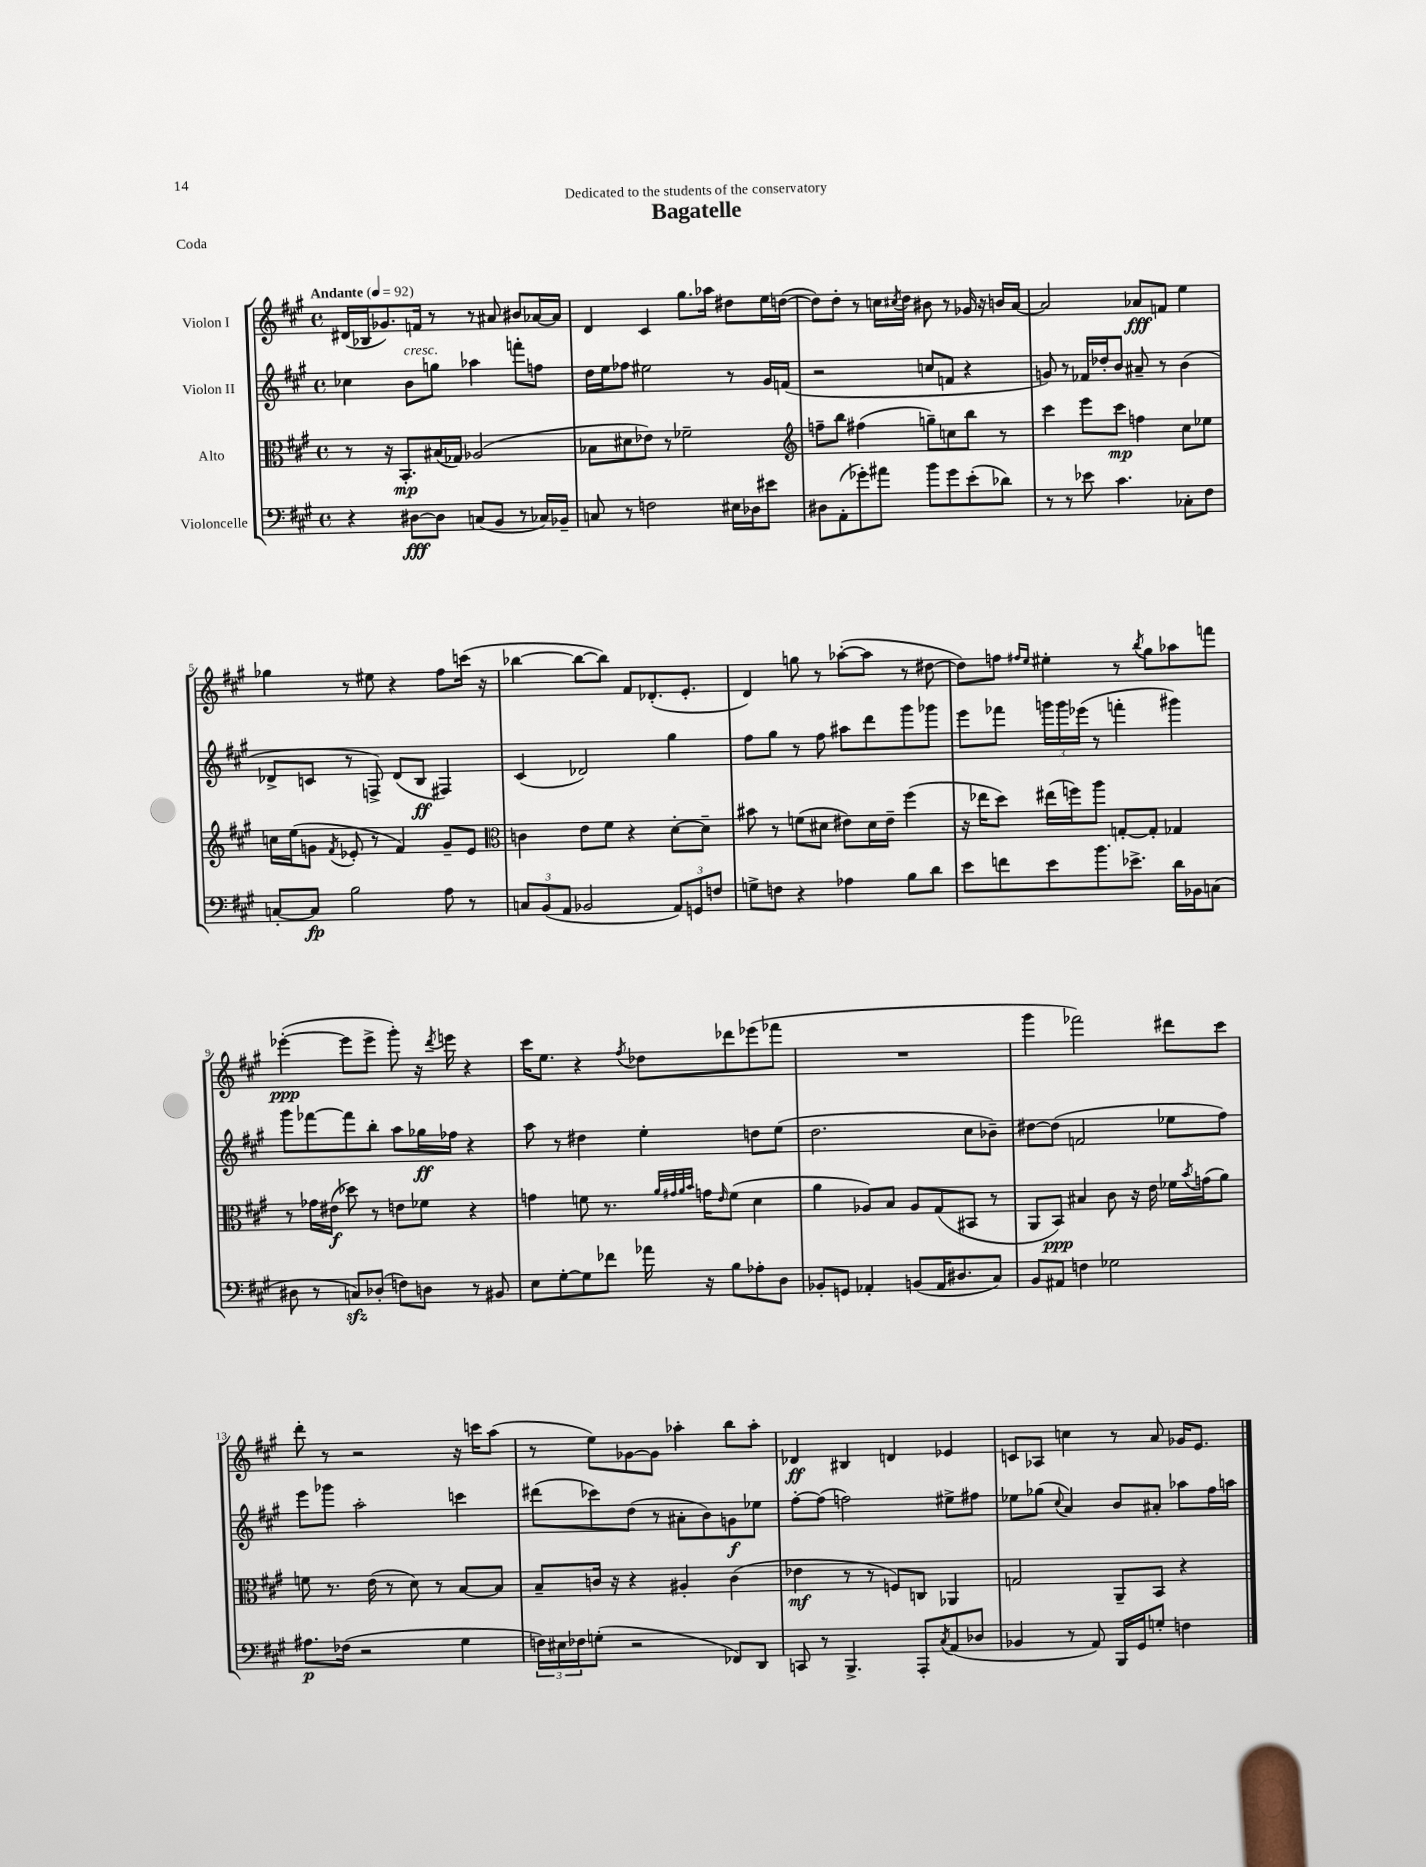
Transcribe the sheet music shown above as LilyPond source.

\header { title = "Bagatelle" dedication = "Dedicated to the students of the conservatory" piece = "Coda" }
<<
\new StaffGroup <<
\new Staff = "s0" \with { instrumentName = "Violon I" } {
    \clef treble \key a \major \defaultTimeSignature \time 4/4 \tempo "Andante" 4 = 92
    dis'16( bes16 ges'8.) f'16 r8 r8 ais'8 bis'8 aes'16~ aes'16 |
    d'4 cis'4 gis''8. aes''16 dis''8 e''16 d''16~( |
    d''8) d''8-. r8 c''16 \acciaccatura { cis''8 } d''16 bis'8 r8 ges'16 r16 b'16 a'16~ |
    a'2 aes'8\fff f'8 e''4 |
    ges''4 r8 eis''8 r4 fis''8 c'''16( r16 |
    bes''4~ bes''8~ bes''8) fis'8 des'8.-.( e'8.-. |
    d'4) g''8 r8 aes''8~-.( aes''8 r8 dis''8~ |
    dis''8) f''8 \grace { fis''16 e''16 } eis''4-. r8 \acciaccatura { b''8 } gis''8 aes''8 f'''8 |
    ees'''4~-.\ppp( ees'''8 ees'''8-> gis'''8-.) r16 \acciaccatura { d'''8 } e'''16 r4 |
    cis'''16 e''8. r4 \acciaccatura { fis''8 } des''8 des'''8 ees'''8( fes'''8 |
    R1 |
    gis'''4 fes'''2) dis'''8 cis'''8 |
    d'''8-. r8 r2 r16 c'''16 a''8( |
    r8 e''8) ges'8~ ges'8 aes''4-. b''8 aes''8-. |
    des'4\ff bis4 d'4 ees'4 |
    c'8 aes8 c''4 r8 a'8 ges'16 e'8. \bar "|." |
}
\new Staff = "s1" \with { instrumentName = "Violon II" } {
    \clef treble \key a \major \defaultTimeSignature \time 4/4
    ces''4 b'8^\markup { \italic "cresc." } g''8 aes''4 f'''8-. f''8 |
    d''16 e''16 fes''8 eis''2 r8 gis'16 f'16( |
    r2 c''8 f'8 r4 |
    g'8) r8 fes'16 des''16-. b'8 ais'8-- r8 b'4( |
    des'8-> c'8 r8 f8->) des'8( b8\ff fis4) |
    cis'4( des'2) gis''4 |
    fis''8 gis''8 r8 fis''8 ais''8 d'''8 gis'''8 ges'''8 |
    e'''8 fes'''8 \tuplet 3/2 { g'''16 g'''16 ees'''16( } r8 f'''4-. gis'''4) |
    gis'''8 fes'''8~ fes'''8 b''8-. a''8 ges''16\ff fes''16 r4 |
    a''8 r8 dis''4 e''4-. d''8 e''8( |
    d''2. cis''8 bes'8--) |
    dis''8~ dis''8( f'2 ees''8 fis''8) |
    e'''8 ges'''8 a''2-. c'''4 |
    dis'''8( ces'''8) d''8( r8 ais'8-. b'8) g'8\f ees''8 |
    fis''8~-. fis''8( f''2) eis''8-> fis''8 |
    ees''8 ges''8( \appoggiatura { cis''8 } a'4) b'8 ais'8-. aes''8 fis''16 a''16 \bar "|." |
}
\new Staff = "s2" \with { instrumentName = "Alto" } {
    \clef alto \key a \major \defaultTimeSignature \time 4/4
    r8 r16 b,8.-.\mp bis16( ges16) aes2( |
    bes8 dis'8 ees'8) r8 fes'2-- |
    \clef treble f''8-- b''8 fis''4( g''8--) c''8 b''8 r8 |
    cis'''4 e'''8 cis'''8\mp f''4 cis''8 ees''8 |
    c''16 e''16( g'8 \acciaccatura { fis'8 } ees'8-. r8 fis'4) g'8-- ees'8 |
    \clef alto c'4 e'8 fis'8 r4 d'8~-. d'8-- |
    bis'8 r8 f'8( dis'8 eis'8) dis'16 eis'16-- fis''4( |
    r16 ees''16 d''8) eis''16( f''16) a''8 g8~-. g8-. ges4 |
    r8 ges'16 eis'16\f( des''8) r8 e'8 fes'8 r4 |
    g'4 f'8 r8. \grace { a'32 gis'32 a'32 b'32 } g'16 \grace { e'16 } f'8( d'4 |
    a'4 aes8) b8 aes8 gis8( bis,8 r8 |
    a,8 b,8\ppp) bis4 cis'8 r16 e'16 fes'16 \acciaccatura { b'8 } g'16( a'8) |
    f'8 r8. e'16( r8 d'8) r8 b8~ b8 |
    b8-- c'16 r16 r4 ais4-. c'4( |
    ees'4\mf r8 r8 f8) c8 aes,4 |
    g2 a,8-- b,8 r4 \bar "|." |
}
\new Staff = "s3" \with { instrumentName = "Violoncelle" } {
    \clef bass \key a \major \defaultTimeSignature \time 4/4
    r4 dis8~\fff dis8 c8( b,8 r8 ces16) bes,16-- |
    c8 r8 f2 eis16 des16 eis'8 |
    dis8 a,8-.( ges'8-.) ais'8 b'8 ges'8 e'8-.( des'8) |
    r8 r8 ees'8 cis'4. ces8-. fis8 |
    c8~-. c8\fp b2 a8 r8 |
    \tuplet 3/2 { c8 b,8( a,8 } bes,2 \tuplet 3/2 { a,8) g,8 f8 } |
    g8-> f8 r4 aes4 b8 d'8 |
    e'8 f'8 e'8 b'8. ees'8.-> d'16 bes,16 c8( |
    dis8 r8 c8\sfz) des8-.( f8) d8 r8 bis,8 |
    e8 gis8~-. gis8 fes'8 aes'16 r16 b8 aes8-. d8 |
    bes,8-. g,8 aes,4-. b,8( aes,16 dis8. cis8) |
    b,8 ais,8 f4 ges2 |
    ais8.\p fes16( r2 gis4 |
    \tuplet 3/2 { f16) eis16 fes16 } g8-.( r2 fes,8) d,8 |
    c,8 r8 b,,4.-> a,,8-. \acciaccatura { cis8 } a,8( des8 |
    bes,4 r8 a,8) b,,16 gis,16 g8-. f4 \bar "|." |
}
>>
>>
